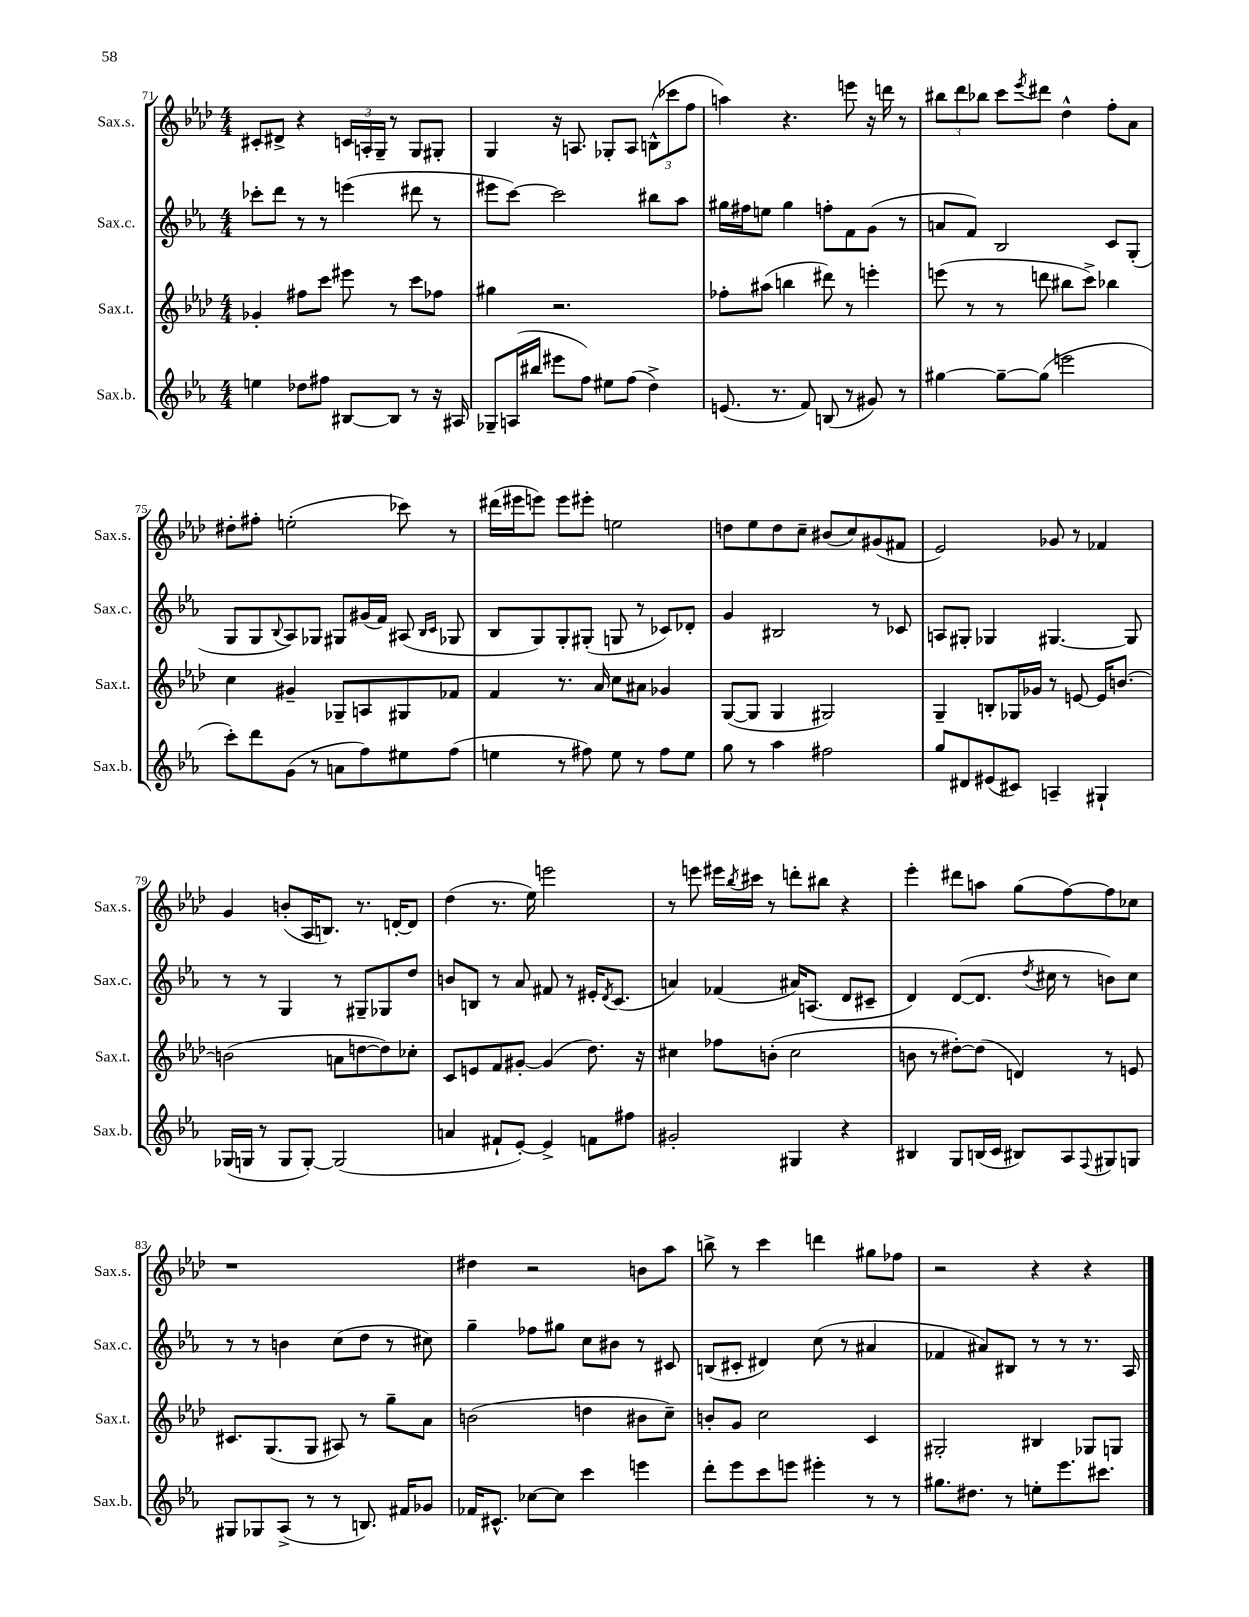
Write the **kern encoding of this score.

**kern	**kern	**kern	**kern
*staff4	*staff3	*staff2	*staff1
*clefG2	*clefG2	*clefG2	*clefG2
*k[b-e-a-]	*k[b-e-a-d-]	*k[b-e-a-]	*k[b-e-a-d-]
*M4/4	*M4/4	*M4/4	*M4/4
4ee\	4g-'/	8ccc-'\L	8c#'/L
.	.	8ddd\J	8d#^/J
8dd-\L	8ff#\L	8r	4r
8ff#\J	8ccc\J	8r	.
[8B#/L	8eee#\	(4eee\	24c/LL
.	.	.	24A'/
.	.	.	24G~/JJ
8B#/]J	8r	.	8r
8r	8ccc\L	8ddd#\	8G/L
16r	8ff-\J	8r	8G#'/J
16A#/	.	.	.
=	=	=	=
8G-~/L	4gg#\	8eee#\L	4G/
(16A/L	.	[8ccc\J)	.
16bb#/JJ	.	.	.
8eee#\L	2.r	2ccc\]	16r
.	.	.	8.A/
8ff\J)	.	.	.
8ee#\L	.	.	8G-'/L
(8ff\J	.	.	8A/J
4dd^\)	.	8bb#\L	(12B^^\L
.	.	.	12ccc-\
.	.	8aa-\J	.
.	.	.	12ff\J
=	=	=	=
(8.e/	8ff-'\L	16gg#\LL	4aa\)
.	.	16ff#\J	.
.	(8aa#\J	8ee\J	.
8.r	.	.	.
.	4bb\	4gg#\	4.r
8f/)	.	.	.
(8B/	8ddd#\)	8ff'\L	.
8r	8r	8f\	8eee\
8g#/)	4eee'\	(8g\J	16r
.	.	.	16ddd\
8r	.	8r	8r
=	=	=	=
[4gg#\	(8eee\	8a/L	12bb#\L
.	.	.	12ddd-\
.	8r	8f/J)	.
.	.	.	12bb-\J
8gg#~\_L	8r	2B-/	8ccc\L
.	.	.	8qeee-/
(8gg#\]J	8ddd\	.	8ddd#\J
2eee\	8bb#\L	.	4dd-^^\
.	8ccc^\J)	.	.
.	4bb-\	8c/L	8ff'\L
.	.	(8G'/J	8a-\J
=	=	=	=
8ccc'\L)	4cc\	8G/L	8dd#'\L
8ddd\	.	8G/	8ff#'\J
.	.	8qqB-/	.
(8g\J	4g#~/	8A-/)	(2ee'\
8r	.	8G-/J	.
8a\L	8G-~/L	8G#/L	.
8ff\)	8A/	(16g#/L	.
.	.	16f/JJ)	.
8ee#\	8G#/	(8A#/	8ccc-\)
.	.	16qqB-/LL	.
.	.	16qqc/JJ	.
(8ff\J	8f-/J	8G-/	8r
=	=	=	=
4ee\	4f/	8B-/L	(16ddd#\LL
.	.	.	16eee#\J
.	.	8G/)	8eee\J)
8r	8.r	8G'/	8eee\L
8ff#\)	.	(8G#'/J	8eee#'\J
.	16a-/	.	.
8ee\	8cc\L	8G/	2ee\
8r	8a#\J	8r	.
8ff#\L	4g-/	8c-/L)	.
8ee\J	.	8d-'/J	.
=	=	=	=
8gg\	([8G/L	4g/	8dd\L
8r	8G/]J	.	8ee-\
4aa-\	4G/	2B#/	8dd\
.	.	.	8cc~\J
2ff#\	2G#/)	.	(8b#/L
.	.	.	8cc/)
.	.	8r	(8g#/
.	.	8c-/	8f#/J
=	=	=	=
8gg/L	4G~/	8A/L	2e-/)
8d#/	.	8G#'/J	.
(8e#/	8B'/L	4G-/	.
8c#/J)	16G-/L	.	.
.	16g-/JJ	.	.
4A~/	8r	[4.G#/	8g-/
.	[8e/	.	8r
4G#`/	16e/]LK	.	4f-/
.	[8.b/J	.	.
.	.	8G#/]	.
=	=	=	=
(16G-/LL	(2b\]	8r	4g/
16G/JJ	.	.	.
8r	.	8r	.
8G/L	.	4G/	(8b'/L
[8G'/J)	.	.	16A-/K
.	.	.	8.B/J)
(2G/]	8a\L	8r	.
.	[8dd\	8G#~/L	8.r
.	8dd\])	8G-/	.
.	.	.	[16d'/LK
.	8cc-'\J	8dd/J	8d/]J
=	=	=	=
4a/	8c/L	8b/L	(4dd-\
.	8e/	8B/J	.
8f#`/L	8f/	8r	8.r
[8e-'/J)	[8g#'/J	8a-/	.
.	.	.	16ee-\)
4e-^/]	(4g#/]	8f#/	2eee\
.	.	8r	.
8f\L	8.dd-\)	16e#'/LK	.
.	.	8qd/	.
.	.	(8.c/J	.
8ff#\J	.	.	.
.	16r	.	.
=	=	=	=
2g#'/	4cc#\	4a/)	8r
.	.	.	8eee\
.	8ff-\L	(4f-/	16eee#\LL
.	.	.	8qbb-/
.	.	.	16ccc#\JJ
.	(8b'\J	.	8r
4G#/	2cc#\	16a#/LK)	8ddd'\L
.	.	(8.A/J	.
.	.	.	8bb#\J
4r	.	8d/L	4r
.	.	8c#~/J	.
=	=	=	=
4B#/	8b\	4d/)	4eee-'\
.	8r	.	.
8G/L	[8dd#'\L)	([8d/L	8ddd#\L
(16B/L	(8dd#\]J	8.d/]J	8aa\J
16c/JJ	.	.	.
8B#/L)	4d/)	.	(8gg\L
.	.	8qdd/	.
.	.	16cc#\	.
8A-/	.	8r	[8ff\)
8qqF/	.	.	.
8G#/	8r	8b\L)	8ff\]
8G/J	8e/	8cc#\J	8cc-\J
=	=	=	=
8G#/L	8.c#/L	8r	1r
8G-/	.	8r	.
.	(8.G/	.	.
(8A-^/J	.	4b\	.
8r	8G/J	.	.
8r	8A#/)	(8cc\L	.
8.B/)	8r	8dd\J	.
.	8gg~\L	8r	.
16f#/LK	.	.	.
8g-/J	8a-\J	8cc#\)	.
=	=	=	=
16f-/LK	(2b\	4gg~\	4dd#\
8.c#^^/J	.	.	.
[8cc-\L	.	8ff-\L	2r
8cc-\]J	.	8gg#\J	.
4ccc\	4dd\	8cc\L	.
.	.	8b#\J	.
4eee\	8b#\L	8r	8b\L
.	8cc~\J)	8c#/	8aa-\J
=	=	=	=
8ddd'\L	8b'/L	(8B/L	8bb^\
8eee-\	8g/J	8c#'/J	8r
8ccc\	2cc\	4d#/)	4ccc\
8eee\J	.	.	.
4eee#'\	.	(8cc\	4ddd\
.	.	8r	.
8r	4c/	4a#/	8gg#\L
8r	.	.	8ff-\J
=	=	=	=
8.gg#\L	2G#'/	4f-/	2r
8.dd#\J	.	.	.
.	.	8a#/L)	.
8r	.	8B#/J	.
8ee'\L	4B#/	8r	4r
8.eee-\	.	8r	.
.	8G-/L	8.r	4r
8.ccc#\J	.	.	.
.	8G/J	.	.
.	.	16A-/	.
==	==	==	==
*-	*-	*-	*-
